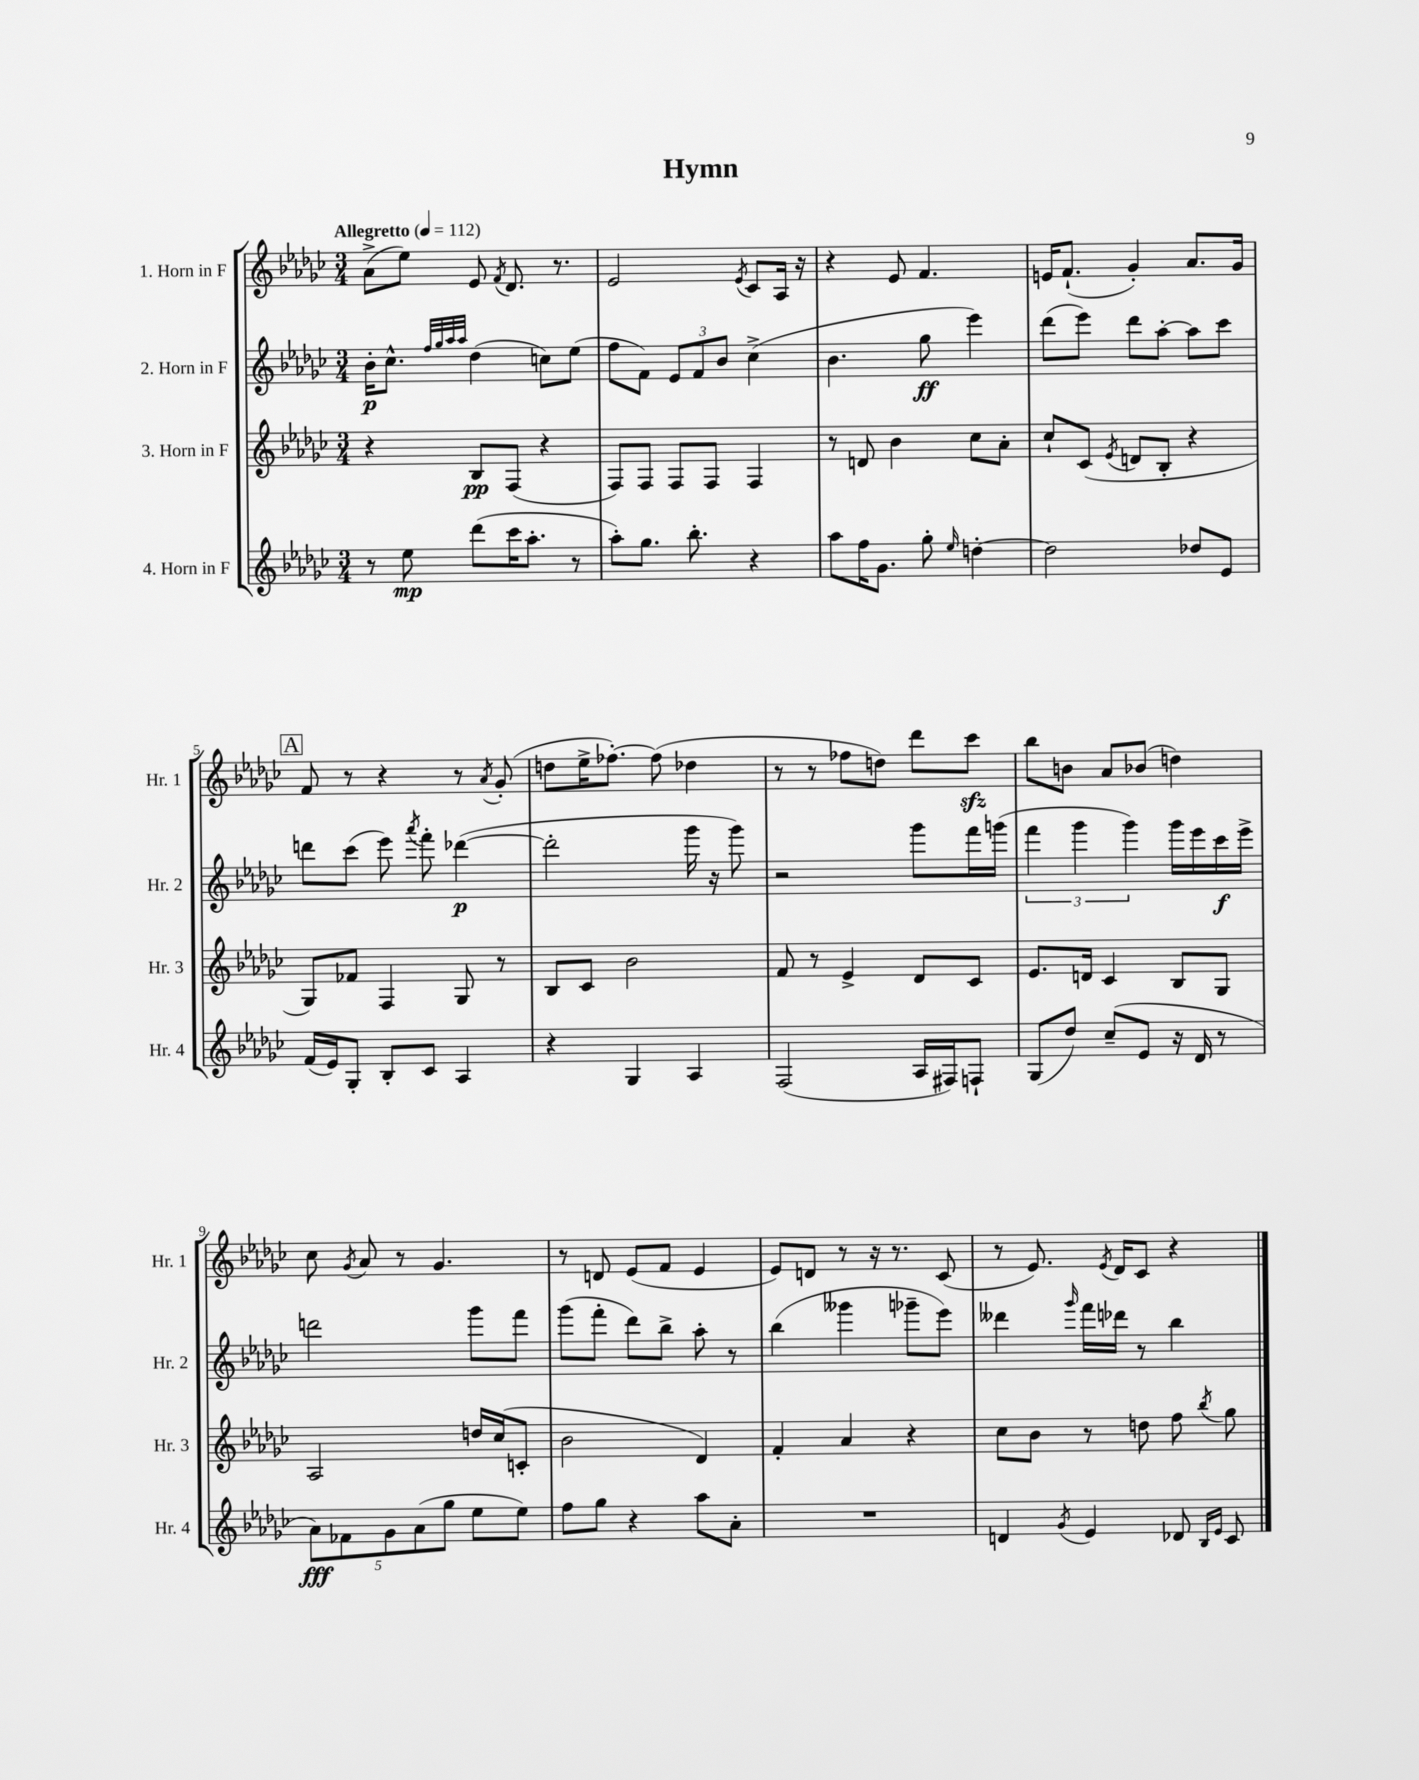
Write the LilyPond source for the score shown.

\header { title = "Hymn" }
<<
\new StaffGroup <<
\new Staff = "s0" \with { instrumentName = "1. Horn in F" shortInstrumentName = "Hr. 1" } {
    \clef treble \key ges \major \numericTimeSignature \time 3/4 \tempo "Allegretto" 4 = 112
    \autoBeamOff aes'8[->( ees''8]) ees'8 \acciaccatura { f'8 } des'8. r8. |
    ees'2 \acciaccatura { ees'8 } ces'8[ aes16] r16 |
    r4 ees'8 f'4. |
    e'16[ f'8.]-!( ges'4-.) aes'8.[ ges'16] |
    \mark \markup { \box "A" } f'8 r8 r4 r8 \acciaccatura { aes'8 } ges'8-.( |
    d''8[ ees''16-> fes''8.]~-.) fes''8( des''4 |
    r8 r8 fes''8[ d''8]) des'''8[ ces'''8]\sfz |
    bes''8[ b'8] aes'8[ bes'8]( d''4) |
    ces''8 \acciaccatura { ges'8 } aes'8 r8 ges'4. |
    r8 d'8 ees'8[( f'8] ees'4 |
    ees'8[) d'8] r8 r16 r8. ces'8( |
    r8 ees'8.) \acciaccatura { ees'8 } des'16[ ces'8] r4 \bar "|." |
}
\new Staff = "s1" \with { instrumentName = "2. Horn in F" shortInstrumentName = "Hr. 2" } {
    \clef treble \key ges \major \numericTimeSignature \time 3/4
    \autoBeamOff bes'16[-.\p ces''8.]-^ \grace { f''32[ ges''32 aes''32 aes''32] } des''4( c''8[) ees''8]( |
    f''8[ f'8]) \tuplet 3/2 { ees'8[ f'8 bes'8] } ces''4->( |
    bes'4. ges''8\ff ees'''4) |
    des'''8[( ees'''8]) des'''8[ aes''8]~-. aes''8[ ces'''8] |
    \mark \markup { \box "A" } d'''8[ ces'''8]( ees'''8) \acciaccatura { aes'''8 } f'''8-. des'''4~\p( |
    des'''2-. ges'''16 r16 ges'''8) |
    r2 ges'''8[ f'''16 g'''16]( |
    \tuplet 3/2 { f'''4 ges'''4 ges'''4) } ges'''16[ ees'''16 ces'''16\f ees'''16]-> |
    d'''2 ges'''8[ f'''8] |
    ges'''8[( f'''8]-. des'''8[) bes''8]-> aes''8-. r8 |
    bes''4( geses'''4 ges'''8[-- ees'''8]) |
    deses'''4 \grace { ges'''16 } f'''16[ des'''16] r8 bes''4 \bar "|." |
}
\new Staff = "s2" \with { instrumentName = "3. Horn in F" shortInstrumentName = "Hr. 3" } {
    \clef treble \key ges \major \numericTimeSignature \time 3/4
    \autoBeamOff r4 bes8[\pp f8]( r4 |
    f8[) f8] f8[ f8] f4 |
    r8 d'8 bes'4 ces''8[ aes'8]-. |
    ces''8[-! ces'8]( \acciaccatura { ees'8 } d'8[ bes8]-. r4 |
    \mark \markup { \box "A" } ges8[) fes'8] f4 ges8 r8 |
    bes8[ ces'8] bes'2 |
    f'8 r8 ees'4-> des'8[ ces'8] |
    ees'8.[ d'16] ces'4 bes8[ ges8] |
    aes2 d''16[ ces''16( c'8]-. |
    bes'2 des'4) |
    f'4-. aes'4 r4 |
    ces''8[ bes'8] r8 d''8 f''8 \acciaccatura { bes''8 } ges''8 \bar "|." |
}
\new Staff = "s3" \with { instrumentName = "4. Horn in F" shortInstrumentName = "Hr. 4" } {
    \clef treble \key ges \major \numericTimeSignature \time 3/4
    \autoBeamOff r8 ees''8\mp des'''8[( ces'''16 aes''8.]-. r8 |
    aes''8[-.) ges''8.] bes''8.-. r4 |
    aes''8[ f''16 ges'8.] ges''8-. \grace { ees''16 } d''4~-. |
    d''2 des''8[ ees'8] |
    \mark \markup { \box "A" } f'16[( ees'16) ges8]-. bes8[-. ces'8] aes4 |
    r4 ges4 aes4 |
    f2( aes16[ fis16) f8]-! |
    ges8[( des''8]) ces''8[--( ees'8] r16 des'16 r8 |
    \tuplet 5/4 { aes'8[\fff) fes'8 ges'8 aes'8( ges''8] } ees''8[ ees''8]) |
    f''8[ ges''8] r4 aes''8[ aes'8]-. |
    R2. |
    d'4 \acciaccatura { ges'8 } ees'4 des'8 \grace { bes16[ ees'16] } ces'8 \bar "|." |
}
>>
>>
